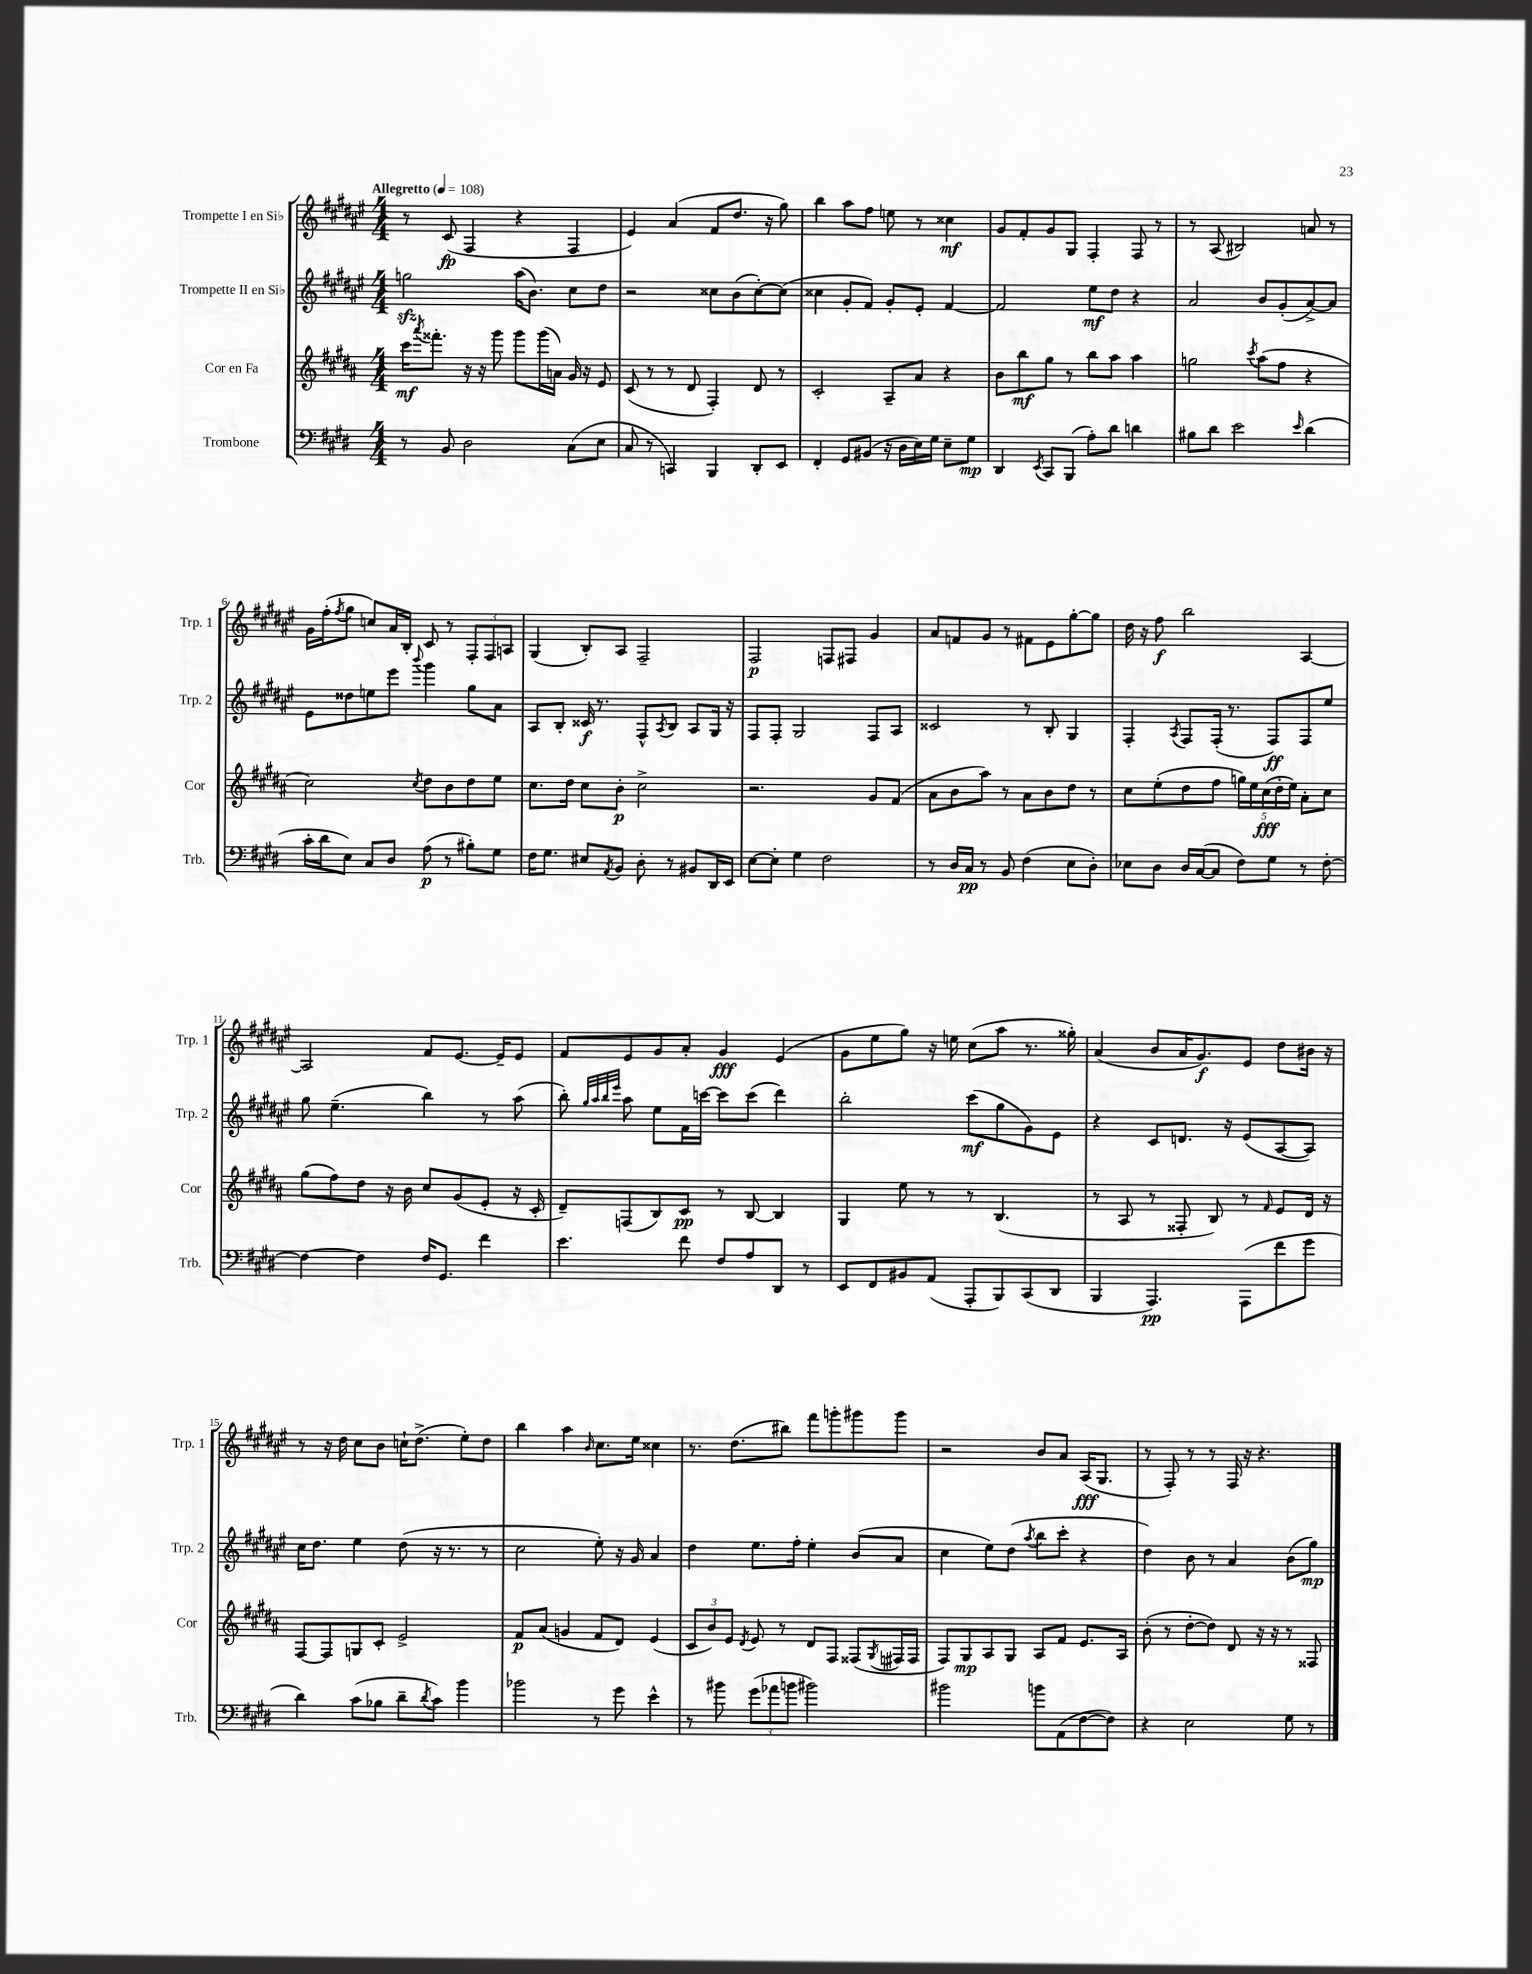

**kern	**dynam	**kern	**dynam	**kern	**dynam	**kern	**dynam
*part4	*part4	*part3	*part3	*part2	*part2	*part1	*part1
*staff4	*staff4	*staff3	*staff3	*staff2	*staff2	*staff1	*staff1
*I"Trombone	*	*I"Cor en Fa	*	*I"Trompette II en Si♭	*	*I"Trompette I en Si♭	*
*I'Trb.	*	*I'Cor	*	*I'Trp. 2	*	*I'Trp. 1	*
*clefF4	*	*clefG2	*	*clefG2	*	*clefG2	*
*k[f#c#g#d#]	*	*k[f#c#g#d#a#]	*	*k[f#c#g#d#a#e#]	*	*k[f#c#g#d#a#e#]	*
*M4/4	*	*M4/4	*	*M4/4	*	*M4/4	*
*MM108	*	*MM108	*	*MM108	*	*MM108	*
=1	=1	=1	=1	=1	=1	=1	=1
!	!	!	!	!	!	!LO:TX:a:B:t=Allegretto	!
8r	.	16ccc#\KL	mf	2ggnzz\	.	8r	.
.	.	8qaaa#/	.	.	.	.	.
.	.	8.fff##X'\J	.	.	.	.	.
8BB/	.	.	.	.	.	(8c#/	fp
2D#\	.	16r	.	.	.	4F#/	.
.	.	16r	.	.	.	.	.
.	.	8ggg#\	.	.	.	.	.
.	.	8ggg#\L	.	(16aa#\KL	.	4r	.
.	.	.	.	8.b\J)	.	.	.
.	.	(16ggg#\L	.	.	.	.	.
.	.	16an\JJ)	.	.	.	.	.
(8C#\L	.	16g#/	.	8cc#\L	.	4F#/	.
.	.	16r	.	.	.	.	.
8E\J	.	8e/	.	8dd#\J	.	.	.
=2	=2	=2	=2	=2	=2	=2	=2
8C#/	.	(8c#/	.	2r	.	4e#/)	.
8r	.	8r	.	.	.	.	.
4CCn/)	.	8r	.	.	.	(4a#/	.
.	.	8d#/	.	.	.	.	.
4BBB/	.	4F#'/)	.	8cc##X\L	.	8f#/L	.
.	.	.	.	(8b\	.	8.dd#/J	.
8DD#'/L	.	8d#/	.	[8cc##'\)	.	.	.
.	.	.	.	.	.	16r	.
8EE/J	.	8r	.	(8cc##\J]	.	8gg#\)	.
=3	=3	=3	=3	=3	=3	=3	=3
4FF#'/	.	2c#'/	.	4cc##X\	.	4bb\	.
8GG#/L	.	.	.	8g#'/L	.	8aa#\L	.
(8BB#X/J	.	.	.	8f#/J)	.	8ff#\J	.
16r	.	8A#~/L	.	8g#'/L	.	8een\	.
16D#\LL	.	.	.	.	.	.	.
16E\)	.	8a#/J	.	8e#'/J	.	8r	.
16G#\JJ	.	.	.	.	.	.	.
8E~\L	.	4r	.	[4f#/	.	4cc##X\	mf
8G#\J	mp	.	.	.	.	.	.
=4	=4	=4	=4	=4	=4	=4	=4
4DD#/	.	8b\L	.	2f#/]	.	8g#/L	.
.	.	8bb\	mf	.	.	8f#'/	.
8qEE/	.	.	.	.	.	.	.
8CC#/L	.	8gg#\J	.	.	.	8g#/	.
(8BBB/J	.	8r	.	.	.	8G#/J	.
8A'\L)	.	8bb\L	.	8ee#\L	mf	4F#'/	.
8d#\J	.	8aa#\J	.	8dd#\J	.	.	.
4dn\	.	4aa#\	.	4r	.	8F#/	.
.	.	.	.	.	.	8r	.
=5	=5	=5	=5	=5	=5	=5	=5
8B#X\L	.	2ggn\	.	2a#/	.	8r	.
8d#\J	.	.	.	.	.	(8A#/	.
2e\	.	.	.	.	.	2B#X/)	.
.	.	8qccc#/	.	.	.	.	.
.	.	(8aa#\L	.	8b/L	.	.	.
.	.	8ff#\J	.	(8g#'/	.	.	.
16qqe/	.	.	.	.	.	.	.
(4d#\	.	4r	.	[8a#^/)	.	8an/	.
.	.	.	.	8a#/J]	.	8r	.
!!LO:LB:g=z
=6	=6	=6	=6	=6	=6	=6	=6
16c#'\LL	.	2cc#\)	.	8e#\L	.	16g#\LL	.
16d#\J	.	.	.	.	.	(16ff#'\J	.
.	.	.	.	.	.	8qff#/	.
8E\J)	.	.	.	8dd##X\	.	8gg#\J	.
8C#/L	.	.	.	8een\	.	8ccn/L)	.
8D#/J	.	.	.	8eee#\J	.	16a#/L	.
.	.	.	.	.	.	16B'/JJ	.
.	.	8qcc#/	.	8qqbbb/	.	.	.
(8A\	p	8dd#\L	.	4ggg#\	.	8c#/	.
8r	.	8b\	.	.	.	8r	.
8B#X'\L)	.	8dd#\	.	8gg#\L	.	12F#'/L	.
.	.	.	.	.	.	12F#/	.
8G#\J	.	8ee\J	.	8a#\J	.	.	.
.	.	.	.	.	.	12An/J	.
=7	=7	=7	=7	=7	=7	=7	=7
16F#\KL	.	8.cc#\L	.	8A#/L	.	(4G#/	.
8.G#\J	.	.	.	.	.	.	.
.	.	.	.	8B'/J	.	.	.
.	.	16dd#\Jk	.	.	.	.	.
8E#X/L	.	8cc#\L	.	16c##X/	f	8B'/L)	.
.	.	.	.	8.r	.	.	.
8qAA/	.	.	.	.	.	.	.
8BB/J	.	8b'\J	p	.	.	8A#/J	.
8D#'\	.	2cc#^\	.	8F#^^/L	.	2F#~/	.
.	.	.	.	8qA#/	.	.	.
8r	.	.	.	8B/J	.	.	.
8BB#X/L	.	.	.	8A#/L	.	.	.
16DD#/L	.	.	.	16G#/Jk	.	.	.
16EE/JJ	.	.	.	16r	.	.	.
=8	=8	=8	=8	=8	=8	=8	=8
[8E\L	.	2.r	.	8F#/L	.	2F#/	p
8E'\J]	.	.	.	8F#'/J	.	.	.
4G#\	.	.	.	2G#/	.	.	.
2F#\	.	.	.	.	.	8Fn/L	.
.	.	.	.	.	.	8F#X/J	.
.	.	8g#/L	.	8F#/L	.	4g#/	.
.	.	(8f#/J	.	8A#/J	.	.	.
=9	=9	=9	=9	=9	=9	=9	=9
8r	.	8a#\L	.	2c##X/	.	8a#/L	.
16D#/LL	.	8b\	.	.	.	8fn/	.
16C#/JJ	pp	.	.	.	.	.	.
8r	.	8aa#\J)	.	.	.	8g#/J	.
8BB/	.	8r	.	.	.	8r	.
(4F#\	.	8a#\L	.	8r	.	8f#X\L	.
.	.	8b\	.	8B'/	.	8e#\	.
8E\L	.	8dd#\J	.	4G#/	.	[8gg#'\	.
8D#'\J)	.	8r	.	.	.	8gg#\J]	.
=10	=10	=10	=10	=10	=10	=10	=10
8E-X\L	.	8cc#\L	.	4F#'/	.	16dd#\	.
.	.	.	.	.	.	16r	.
8D#\J	.	(8ee'\	.	.	.	8ff#\	f
.	.	.	.	8qA#/	.	.	.
16D#/LL	.	8dd#\	.	8F#/L	.	2bb\	.
([16C#/J	.	.	.	.	.	.	.
8C#/J]	.	8ff#\J	.	(16F#'/Jk	.	.	.
.	.	.	.	8.r	.	.	.
8F#\L)	.	20ggn\LL)	.	.	.	.	.
.	.	20ee\	.	.	.	.	.
.	.	(20cc#\	fff	.	.	.	.
8G#\J	.	.	.	8F#/L)	ff	.	.
.	.	20dd#'\	.	.	.	.	.
.	.	20ee\JJ)	.	.	.	.	.
8r	.	8a#'\L	.	8F#/	.	[4A#/	.
[8F#'\	.	8cc#\J	.	8ee#/J	.	.	.
!!LO:LB:g=z
=11	=11	=11	=11	=11	=11	=11	=11
4F#\_	.	(8gg#\L	.	8gg#\	.	2A#/]	.
.	.	8ff#\)	.	(4.ee#~\	.	.	.
4F#\]	.	8dd#\J	.	.	.	.	.
.	.	16r	.	.	.	.	.
.	.	16b\	.	.	.	.	.
16F#/KL	.	8cc#/L	.	4bb\)	.	8f#/L	.
8.GG#/J	.	.	.	.	.	.	.
.	.	(8g#/	.	.	.	[8.e#/J	.
4f#\	.	8e'/J	.	8r	.	.	.
.	.	.	.	.	.	16e#~/KL]	.
.	.	16r	.	(8aa#\	.	8e#/J	.
.	.	16c#'/	.	.	.	.	.
=12	=12	=12	=12	=12	=12	=12	=12
4.e\	.	8d#~/L)	.	8bb'\)	.	8f#/L	.
.	.	.	.	32qqgg#/LLL	.	.	.
.	.	.	.	32qqaa#/	.	.	.
.	.	.	.	32qqbb/	.	.	.
.	.	.	.	32qqeee#/JJJ	.	.	.
.	.	(8Fn/	.	8aa#\	.	8e#/	.
.	.	8B/)	.	8ee#\L	.	8g#/	.
8f#\	.	8c#/J	pp	16f#\L	.	8a#'/J	.
.	.	.	.	[16cccn\JJ	.	.	.
8F#/L	.	8r	.	8ccc\L]	.	4g#/	fff
8A/	.	[8B/	.	(8ccc\J	.	.	.
8DD#/J	.	4B/]	.	4ddd#\)	.	(4e#/	.
8r	.	.	.	.	.	.	.
=13	=13	=13	=13	=13	=13	=13	=13
8EE/L	.	4G#/	.	2bb'\	.	8g#\L	.
8FF#/	.	.	.	.	.	8ee#\	.
8BB#X/	.	8ee\	.	.	.	8gg#\J)	.
(8AA/J	.	8r	.	.	.	16r	.
.	.	.	.	.	.	16een\	.
8AAA'/L	.	8r	.	(8ccc#\L	mf	(8cc#\L	.
8BBB/)	.	(4.B/	.	8gg#\	.	8aa#\J	.
(8CC#/	.	.	.	8g#\)	.	8.r	.
8DD#/J	.	.	.	8e#\J	.	.	.
.	.	.	.	.	.	16gg##X'\)	.
=14	=14	=14	=14	=14	=14	=14	=14
4BBB/	.	8r	.	4r	.	(4a#/	.
.	.	8A#/	.	.	.	.	.
4.AAA/)	pp	8r	.	8c#/L	.	8b/L	.
.	.	8F##X'/	.	8.dn/J	.	16a#/K	.
.	.	.	.	.	.	8.g#/)	f
.	.	8B/)	.	.	.	.	.
.	.	.	.	16r	.	.	.
(8AAA\L	.	8r	.	(8e#/L	.	8e#/J	.
.	.	16qqf#/	.	.	.	.	.
8f#\	.	8e/L	.	[8A#/	.	8dd#\L	.
8g#\J	.	16d#/Jk	.	8A#/J])	.	16b#X\Jk	.
.	.	16r	.	.	.	16r	.
!!LO:LB:g=z
=15	=15	=15	=15	=15	=15	=15	=15
4d#\)	.	[8F#/L	.	16cc#\KL	.	8r	.
.	.	.	.	8.dd#\J	.	.	.
.	.	8F#/]	.	.	.	16r	.
.	.	.	.	.	.	16dd#\	.
(8c#\L	.	8Gn/	.	4ee#\	.	8cc#\L	.
8B-X\J	.	8c#'/J	.	.	.	8b\J	.
8d#~\L	.	2e^/	.	(8dd#\	.	16ccn`\KL	.
.	.	.	.	.	.	(8.dd#^\J	.
8qd#/	.	.	.	.	.	.	.
8c#\J)	.	.	.	16r	.	.	.
.	.	.	.	8.r	.	.	.
4b\	.	.	.	.	.	8ee#'\L)	.
.	.	.	.	8r	.	8dd#\J	.
=16	=16	=16	=16	=16	=16	=16	=16
2b-X\	.	8f#/L	p	2cc#\	.	4bb\	.
.	.	(8a#/J	.	.	.	.	.
.	.	4gn/	.	.	.	4aa#\	.
.	.	.	.	.	.	16qqb/	.
8r	.	8f#/L	.	8ee#'\)	.	8.cc#\L	.
8g#\	.	8d#/J)	.	16r	.	.	.
.	.	.	.	16g#/	.	16ee#\Jk	.
4e^^\	.	(4e/	.	4a#/	.	4cc##X\	.
=17	=17	=17	=17	=17	=17	=17	=17
8r	.	12c#/L	.	4dd#\	.	8.r	.
.	.	12b/)	.	.	.	.	.
8b#X\	.	.	.	.	.	.	.
.	.	12e/J	.	.	.	.	.
.	.	.	.	.	.	(8.dd#\L	.
.	.	8qd#/	.	.	.	.	.
(12g#\L	.	8e/	.	8.ee#\L	.	.	.
12a-X\	.	.	.	.	.	.	.
.	.	8r	.	.	.	8bb#X\J)	.
12bn\J	.	.	.	.	.	.	.
.	.	.	.	16ff#'\Jk	.	.	.
2b#X\)	.	8d#/L	.	4ee#'\	.	8fff#\L	.
.	.	8F#/J	.	.	.	8gggn'\	.
.	.	(8F##X/L	.	(8b/L	.	8ggg#X\	.
.	.	8qG#/	.	.	.	.	.
.	.	16F#X/L	.	8a#/J	.	8ggg#\J	.
.	.	16F#/JJ	.	.	.	.	.
=18	=18	=18	=18	=18	=18	=18	=18
2b#X\	.	8F#/L)	.	4cc#\	.	2r	.
.	.	8G#/	mp	.	.	.	.
.	.	8A#/	.	8ee#\L)	.	.	.
.	.	8G#/J	.	(8dd#\J	.	.	.
.	.	.	.	8qaa#/	.	.	.
8bn\L	.	8A#/L	.	8bb\L	.	8b/L	.
(8AA\	.	8f#/J	.	8ccc#'\J	.	8a#/J	.
[8F#\	.	8.e/L	.	4r	.	(16A#/KL	fff
.	.	.	.	.	.	8.G#/J	.
8F#\J])	.	.	.	.	.	.	.
.	.	16A#/Jk	.	.	.	.	.
=19	=19	=19	=19	=19	=19	=19	=19
4r	.	(8b'\	.	4dd#\)	.	8r	.
.	.	8r	.	.	.	8F#'/)	.
2E\	.	[8dd#'\L	.	8b\	.	8r	.
.	.	8dd#\J])	.	8r	.	8r	.
.	.	8d#/	.	4a#/	.	16F#/	.
.	.	.	.	.	.	16r	.
.	.	16r	.	.	.	4.r	.
.	.	16r	.	.	.	.	.
8G#\	.	8r	.	(8b\L	.	.	.
8r	.	8F##X/	.	8gg#\J)	mp	.	.
==	==	==	==	==	==	==	==
*-	*-	*-	*-	*-	*-	*-	*-
